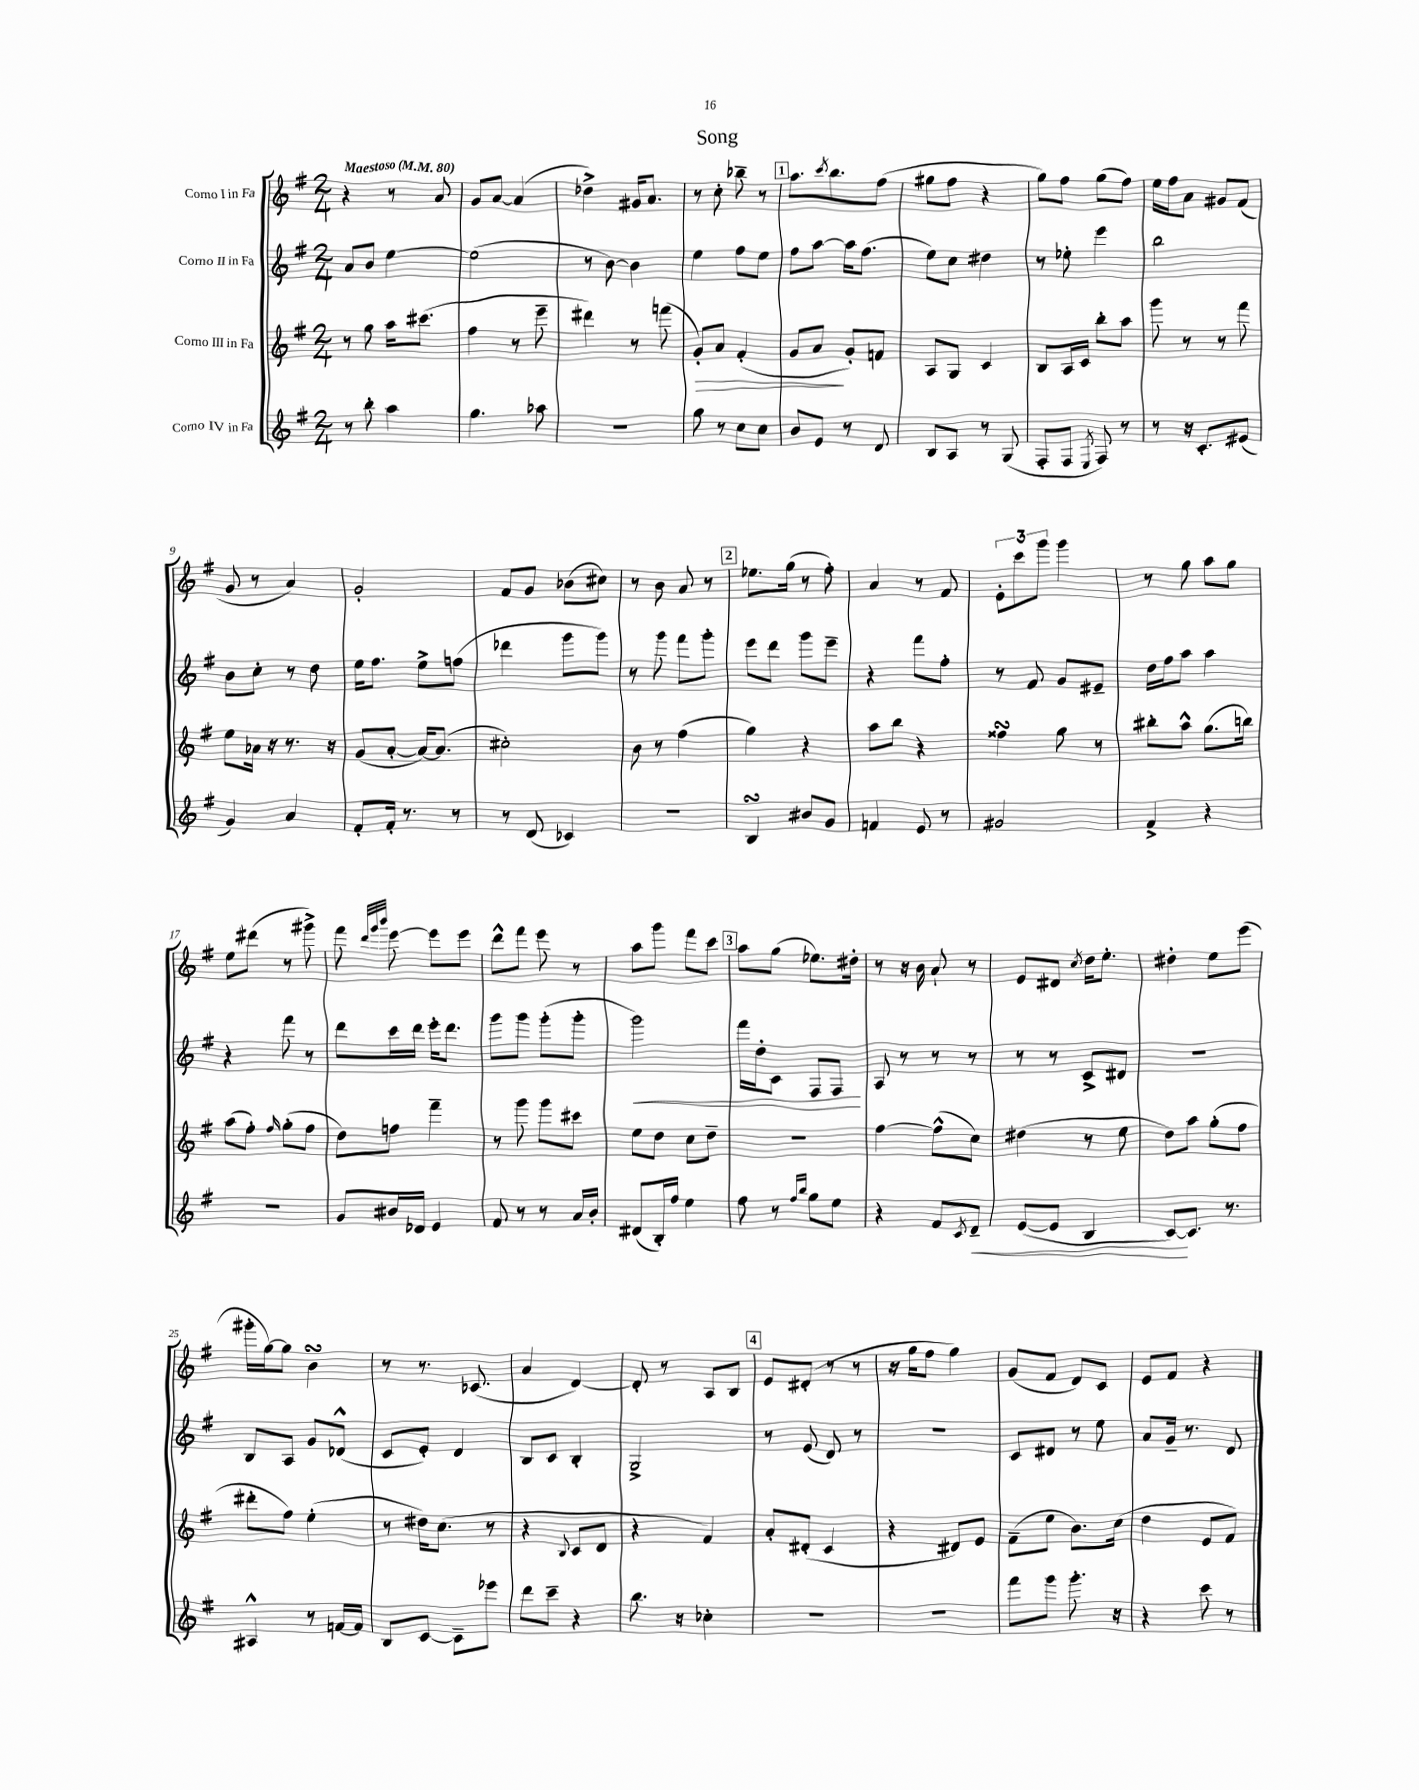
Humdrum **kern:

**kern	**kern	**kern	**kern
*staff4	*staff3	*staff2	*staff1
*clefG2	*clefG2	*clefG2	*clefG2
*k[f#]	*k[f#]	*k[f#]	*k[f#]
*M2/4	*M2/4	*M2/4	*M2/4
*MM80	*MM80	*MM80	*MM80
8r	8r	8a/L	4r
8bb'\	8gg\	8b/J	.
4aa\	16aa\LK	[4ee\	8r
.	(8.ccc#\J	.	.
.	.	.	8a/
=	=	=	=
4.gg\	4ff#\	(2ee\]	8g/L
.	.	.	[8a/J
.	8r	.	(4a/]
8aa-\	8eee~\	.	.
=	=	=	=
2r	4ddd#\)	8r	4dd-^\)
.	.	[8b\)	.
.	8r	4b\]	16g#/LK
.	.	.	8.a/J
.	(8fff\	.	.
=	=	=	=
8gg\	8g'/L)	4ee\	8r
8r	8a/J	.	8cc'\
8cc\L	(4f#'/	8ff#\L	8bb-~\
8cc\J	.	8ee\J	8r
=	=	=	=
8b/L	8g/L	8ff#\L	8.aa\L
8e/J	8a/J	[8aa\J	.
.	.	.	8qccc/
.	.	.	8.bb\
8r	8g'/L)	16aa\]LK	.
.	.	(8.ff#\J	.
8d/	8f/J	.	(8ff#\J
=	=	=	=
8B/L	8A/L	8ee\L)	8gg#\L
8A/J	8G/J	8cc\J	8ff#\J
8r	4c/	4dd#\	4r
(8G/	.	.	.
=	=	=	=
8F#'/L	8B/L	8r	8gg\L)
8F#/J	16A/L	8ee-'\	8ff#\J
.	16c/JJ	.	.
8qE/	.	.	.
8F#/)	8bb'\L	4eee\	(8gg\L
8r	8aa\J	.	8ff#\J)
=	=	=	=
8r	8ggg\	2bb\	16ee\LL
.	.	.	16ff#\J
16r	8r	.	8a\J
8.c'/L	.	.	.
.	8r	.	8g#/L
(8e#/J	8fff#\	.	(8f#/J
=	=	=	=
4g/)	8ee\L	8b\L	8g/
.	16a-\Jk	8cc'\J	8r
.	16r	.	.
4a/	8.r	8r	4a/)
.	.	8dd\	.
.	16r	.	.
=	=	=	=
8f#'/L	(8g/L	16ee\LK	2g'/
.	.	8.ff#\J	.
16f#'/Jk	[8a'/J	.	.
8.r	.	.	.
.	16a/_LK)	8ee^\L	.
.	(8.a/]J	.	.
8r	.	(8ff\J	.
=	=	=	=
8r	2cc#'\)	4ddd-\	8f#/L
(8d/	.	.	8g/J
4c-/)	.	8ggg\L	(8b-\L
.	.	8ggg\J)	8cc#\J)
=	=	=	=
2r	8b\	8r	8r
.	8r	8ggg\	8b\
.	(4ff#\	8fff#\L	8a/
.	.	8ggg'\J	8r
=	=	=	=
4B/	4gg\)	8eee\L	8.ee-\L
.	.	8ddd\J	.
.	.	.	(16gg\Jk
8b#/L	4r	8ggg\L	8r
8g/J	.	8eee~\J	8ff#'\)
=	=	=	=
4f/	8aa\L	4r	4a/
.	8bb\J	.	.
8e/	4r	8fff#\L	8r
8r	.	8ff#'\J	8f#/
=	=	=	=
2g#/	4ff##\	8r	12e'\L
.	.	.	12ccc\
.	.	8f#/	.
.	.	.	12ggg\J
.	8gg\	8g/L	4ggg\
.	8r	8e#~/J	.
=	=	=	=
4f#^/	8bb#'\L	16dd\LL	8r
.	.	16ff#\J	.
.	8aa^^\J	8aa\J	8gg\
4r	(8.gg\L	4aa\	8aa\L
.	.	.	8gg\J
.	16bb\Jk)	.	.
=	=	=	=
2r	(8aa\L	4r	8ee\L
.	8ff#'\J)	.	(8ddd#\J
.	16qqff#/	.	.
.	(8gg'\L	8fff#\	8r
.	8ff#\J	8r	8ggg#^\)
=	=	=	=
8g/L	8dd\L)	8ddd\L	8fff#\
.	.	.	32qqddd/LLL
.	.	.	32qqggg/
.	.	.	32qqbbb/JJJ
16b#/L	8ff\J	16ccc\L	[8eee\
16d-/JJ	.	16ddd\JJ	.
4e/	4fff#~\	16eee'\LK	8eee\]L
.	.	8.ddd\J	.
.	.	.	8eee\J
=	=	=	=
8f#/	8r	8ggg\L	8ddd^^\L
8r	8ggg\	8ggg\J	8fff#\J
8r	8ggg\L	(8ggg'\L	8eee\
16a/LL	8ccc#\J	8ggg'\J	8r
16b'/JJ	.	.	.
=	=	=	=
(8d#/L	8ee\L	2ggg\)	8aa\L
16B'/L)	8dd\J	.	8ggg\J
16ff#/JJ	.	.	.
4ee\	8cc\L	.	8fff#\L
.	8dd~\J	.	8ccc\J
=	=	=	=
8ff#\	2r	16fff#\LL	8aa\L
.	.	16dd'\J	.
8r	.	8c\J	(8gg\J
16qqff#/LL	.	.	.
16qqbb/JJ	.	.	.
8gg\L	.	8F#/L	8.ee-\L)
8ee\J	.	8F#/J	.
.	.	.	16dd#'\Jk
=	=	=	=
4r	[4ff#\	8A/	8r
.	.	8r	16r
.	.	.	16b\
8f#/L	(8ff#^^\]L	8r	8a`/
8qc/	.	.	.
8d~/J	8cc\J)	8r	8r
=	=	=	=
([8e/L	(4dd#\	8r	8e/L
8e/]J	.	8r	8d#/J
.	.	.	8qcc/
4B/	8r	8c^/L	16dd\LK
.	.	.	8.ee'\J
.	8ee\	8d#/J	.
=	=	=	=
[8c/L)	8dd\L)	2r	4dd#'\
8.c/]J	8aa\J	.	.
.	(8gg'\L	.	8ee\L
8.r	.	.	.
.	8ff#\J	.	(8eee\J
=	=	=	=
4A#^^/	8ddd#'\L	8B/L	16ggg#'\LL
.	.	.	[16gg\J)
.	8ff#\J)	8A/J	8gg\]J
8r	(4ee'\	8g/L	4b\
[16f/LL	.	(8d-^^/J	.
16f/]JJ	.	.	.
=	=	=	=
8B/L	8r	8c/L	8r
[8c/J	16dd#\LK)	8e'/J)	8.r
.	(8.cc\J	.	.
8c~\]L	.	4d/	.
.	.	.	(8.c-/
8eee-\J	8r	.	.
=	=	=	=
8ddd\L	4r	8B/L	4a/
8ccc~\J	.	8c/J	.
.	8qqB/	.	.
4r	8c/L	4B'/	[4d/)
.	8d/J	.	.
=	=	=	=
8.bb\	4r	2G^/	8d'/]
.	.	.	8r
16r	.	.	.
4cc-'\	4f#/)	.	8A/L
.	.	.	8B/J
=	=	=	=
2r	8a'/L	8r	8e/L
.	(8d#'/J	(8e/	(8d#'/J
.	4c/	8d/)	8r
.	.	8r	8r
=	=	=	=
2r	4r	2r	16r
.	.	.	16gg\LK
.	.	.	8ff#\J
.	8d#/L)	.	4gg\)
.	8e/J	.	.
=	=	=	=
8fff#\L	(8f#~\L	8c/L	(8g/L
8ggg\J	8ee\J	8d#/J	8f#/J
8.ggg'\	8.b\L)	8r	8d/L)
.	.	8ee\	8c/J
16r	(16cc\Jk	.	.
=	=	=	=
4r	4dd\	8a/L	8e/L
.	.	16g~/Jk	8f#/J
.	.	8.r	.
8ccc\	8e/L	.	4r
8r	8f#/J)	8d/	.
==	==	==	==
*-	*-	*-	*-
